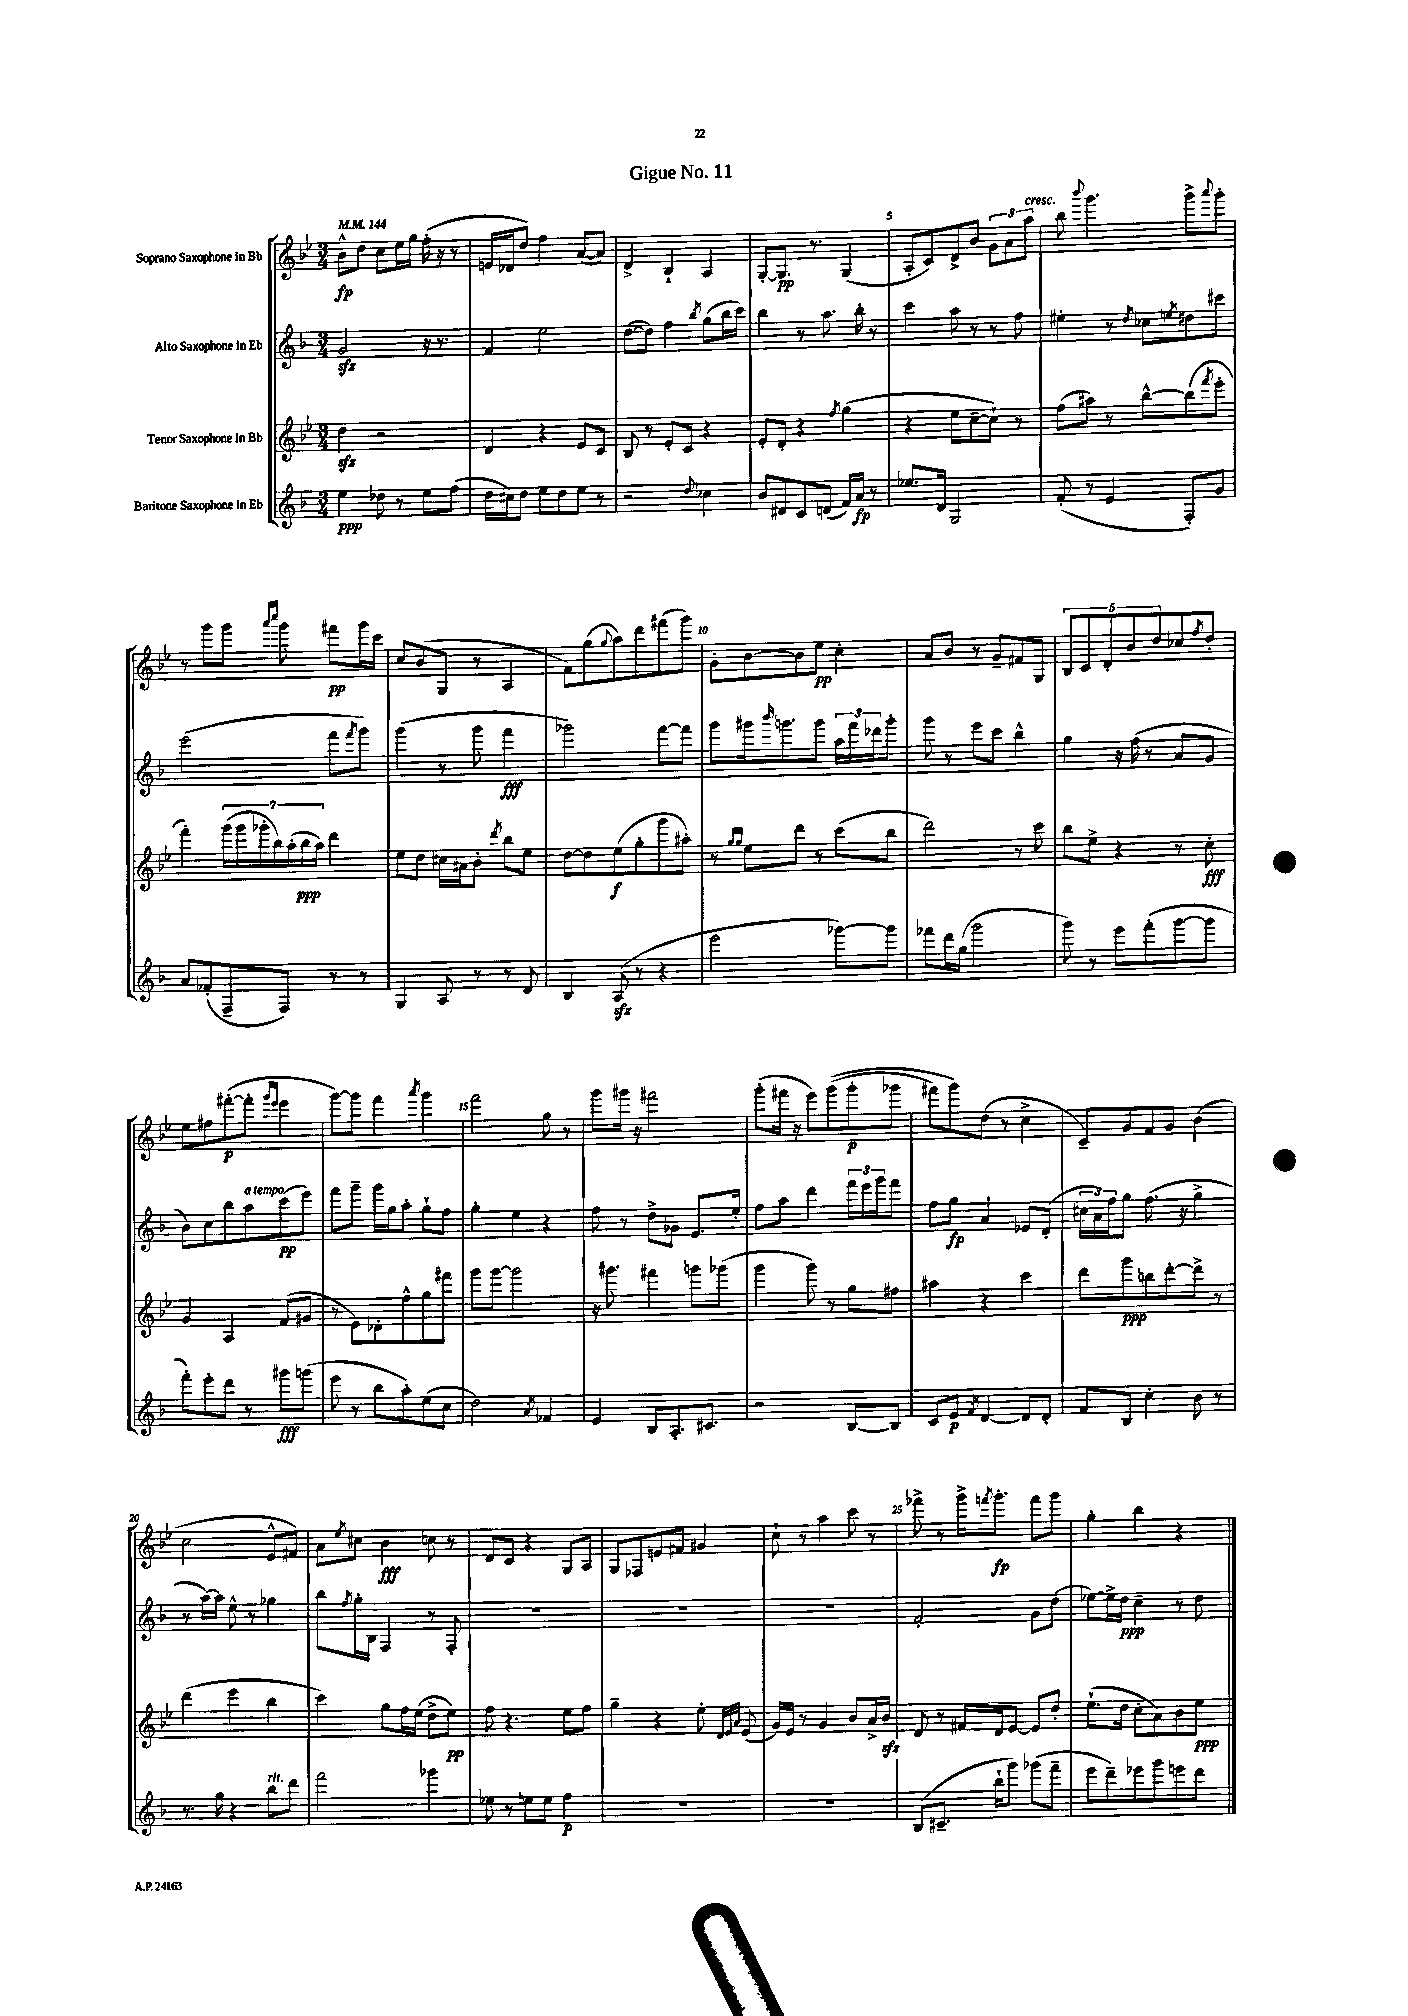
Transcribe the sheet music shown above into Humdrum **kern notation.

**kern	**kern	**kern	**kern
*staff4	*staff3	*staff2	*staff1
*clefG2	*clefG2	*clefG2	*clefG2
*k[b-]	*k[b-e-]	*k[b-]	*k[b-e-]
*M3/4	*M3/4	*M3/4	*M3/4
*MM144	*MM144	*MM144	*MM144
4ee	4dd	2g	8b-^^
.	.	.	8dd
8dd-	2r	.	8cc
8r	.	.	16ee-
.	.	.	16gg
8ee	.	16r	(16ff'
.	.	8.r	16r
(8ff	.	.	8r
=	=	=	=
16dd	4d	4f	16e
16cc#)	.	.	16d-
8dd	.	.	8dd)
8ee	4r	2ee	4ff
8dd	.	.	.
8ee	8e-	.	([8a
8r	8c	.	8a])
=	=	=	=
2r	8B-	([8dd	4d^
.	8r	8dd])	.
.	8e-'	4ff	4B-`
.	8c	.	.
8qqdd	.	8qbb-	.
4cc-	4r	(8gg	4A
.	.	16bb-	.
.	.	16ccc)	.
=	=	=	=
8b-	8e-'	4bb-	[8G'
8d#	8d'	.	8.G]
8c	4r	8r	.
.	.	.	8.r
(8d	.	8.aa	.
.	8qff	.	.
16f)	(4gg	.	(4G
16a	.	16bb-'	.
8r	.	8r	.
=	=	=	=
8.ee-	4r	4ccc	8A'
.	.	.	8c)
16d	.	.	.
2G	8ee-	8aa	8d^
.	[8cc~	8r	8b-
.	8cc`])	8r	12g
.	.	.	12a
.	8r	8ff	.
.	.	.	12aa
=	=	=	=
(8f'	(8ff	4ee#'	8bb-
.	.	.	8qqbbb-
8r	8aa#)	.	4.ggg
4e	8r	8r	.
.	.	8qdd	.
.	[8bb-^^	8cc-	.
.	.	8qee	.
8F')	(8bb-]	8dd#	8ggg^
.	8qfff	.	8qqaaa
8g	8eee-'	8ccc#	8ggg'
=	=	=	=
8a	4fff')	(2eee	8r
(8f-'	.	.	8ggg
8F~	(28ggg	.	8ggg
.	28ggg	.	.
.	28ggg-'	.	.
.	28bb-)	.	.
.	.	.	16qqaaa
.	.	.	16qqcccc
8F)	.	.	8ggg
.	(28aa'	.	.
.	28bb-	.	.
.	28aa)	.	.
8r	4ddd	8fff	8fff#
.	.	8qfff	.
8r	.	8ggg)	16ggg
.	.	.	16ccc
=	=	=	=
4G	8ee-	(4ggg	8cc
.	8dd	.	(8b-
8A	16cc#	8r	8G
.	16a#	.	.
8r	8b-'	8ggg	8r
.	8qddd	.	.
8r	8bb-	4fff	4A
8d	8ee-	.	.
=	=	=	=
4B-	[8dd	2ggg-)	8f)
.	8dd]	.	(8gg
.	.	.	8qqgg
(8A	(8ee-	.	8aa)
8r	8gg'	.	8ddd
4r	8ggg	[8fff	(8fff#
.	8aa#')	8fff]	8ggg)
=	=	=	=
2eee	8r	8ggg	8g'
.	16qqgg	.	.
.	16qqgg	.	.
.	8ee-	16ggg#	[8b-
.	.	16qqbbb-	.
.	.	8.ggg	.
.	8ddd	.	8b-]
.	8r	8ggg	8ee-
[8ggg-)	(8ccc	24aa	4cc'
.	.	24fff	.
.	.	24ddd-	.
8ggg-]	8bb-	8ggg'	.
=	=	=	=
8fff-	2ddd)	8ggg	8a
16ddd	.	8r	8b-
(16gg	.	.	.
2ggg	.	8eee	8r
.	.	8ccc	8g~
.	8r	4bb-^^	8f#
.	8ccc	.	8G
=	=	=	=
8ggg)	8bb-	4gg	10B-
.	.	.	10c
8r	8ee-^	.	.
.	.	.	10d'
8eee	4r	16r	.
.	.	.	10b-
.	.	(16ff	.
(8fff'	.	8r	.
.	.	.	10dd
[8ggg	8r	8a	8cc-
.	.	.	8qff
8ggg]	8cc'	8g	8dd'
=	=	=	=
8fff')	4g	8b-)	8ee-
8eee'	.	8cc	8ff#
8ddd	4A	8bb-	([8fff#'
8r	.	8aa	8fff#']
.	.	.	16qqggg
.	.	.	16qqeee-
8ggg#	(8f	(8ccc	4eee-
(8ggg	8g#	8eee)	.
=	=	=	=
8eee	8r	8fff	[8ggg)
8r	8e-)	8ggg~	8ggg]
8bb-	8d-'	16ggg	4fff
.	.	16gg	.
8aa')	8ff^^	8aa'	.
.	.	.	8qaaa
(8ee	8gg	8gg`	4ggg
8cc	8fff#	8ff	.
=	=	=	=
2dd)	8ggg	4gg'	2fff
.	[8ggg	.	.
.	2ggg]	4ee	.
8qa	.	.	.
4f-	.	4r	8gg
.	.	.	8r
=	=	=	=
4e	16r	8ff	8ggg
.	8.ggg#	.	.
.	.	8r	16ggg#
.	.	.	16r
8B-	4fff#	8dd^	2fff#
8.A'	.	8g-	.
.	8ggg	8.e	.
8.c#	.	.	.
.	(8ggg-	.	.
.	.	16ee'	.
=	=	=	=
2r	4ggg	8ff	(8ggg'
.	.	8aa	16fff#
.	.	.	16r
.	8ggg)	4ddd	8eee-)
.	8r	.	&((8ggg
[8B-	8gg	24fff	8ggg'
.	.	24eee	.
.	.	24ggg	.
8B-]	8ff#	8fff	8ggg-
=	=	=	=
8c	4aa#	8ff	8fff#)
8e	.	8gg	8ggg&)
8qf	.	.	.
[4d	4r	4a	(8dd
.	.	.	8r
8d]	4ccc	8e-	4cc^
8d'	.	(8d'	.
=	=	=	=
8f	8ddd	24cc#	8c~)
.	.	24a)	.
.	.	24ff	.
8B-	8ggg	8gg	8g
4cc'	8bb	(8.ff	8f
.	[8ddd'	.	8g
.	.	16r	.
8b-	8ddd^]	4gg^	(4b-
8r	8r	.	.
=	=	=	=
8.r	(4ddd	8r	2cc
.	.	[16aa)	.
16gg	.	16aa]	.
4r	4eee-	8ee^^	.
.	.	8r	.
8bb-	4bb-	4gg-	8e-^^
8ddd	.	.	8f#)
=	=	=	=
2fff	4ccc)	8bb-	8a
.	.	8qff	8qee-
.	.	16gg'	8cc#
.	.	16B-	.
.	8gg	4F	4b-
.	16ff	.	.
.	(16ee-	.	.
4ggg-	8dd^	8r	8cc
.	8ee-)	8F'	8r
=	=	=	=
8ee-	8ff	2.r	8d
8r	4.r	.	8c
8ee	.	.	4r
8ee	.	.	.
4ff	8ee-	.	8G
.	8ff	.	8A
=	=	=	=
2.r	4gg~	2.r	8G
.	.	.	8F-
.	4r	.	8e
.	.	.	8f#
.	8ee-'	.	4g#
.	32qqd	.	.
.	32qqe-	.	.
.	32qqa	.	.
.	(8e-	.	.
=	=	=	=
2.r	16g)	2.r	8cc`
.	16e-	.	.
.	8r	.	8r
.	4g	.	4aa
.	8b-	.	8ccc
.	16a^	.	8r
.	16b-	.	.
=	=	=	=
(8B-	8d	2f'	8fff-^
8.c#~	8r	.	8r
.	16f#	.	16ggg^
.	.	.	8qfff
16bb-`	16d	.	8.ggg'
8ggg)	[8e-	.	.
(8ggg-	8e-]	8g	8fff
8fff~	8dd'	(8dd	8ggg
=	=	=	=
8eee	(8.ee-`	[8ee-)	4gg'
8ddd~)	.	16ee-^]	.
.	16dd	16dd	.
8eee-	8cc'	4cc~	4bb-
8ggg	8a)	.	.
8eee	8b-	8r	4r
8ddd	8ee-	8dd	.
==	==	==	==
*-	*-	*-	*-
